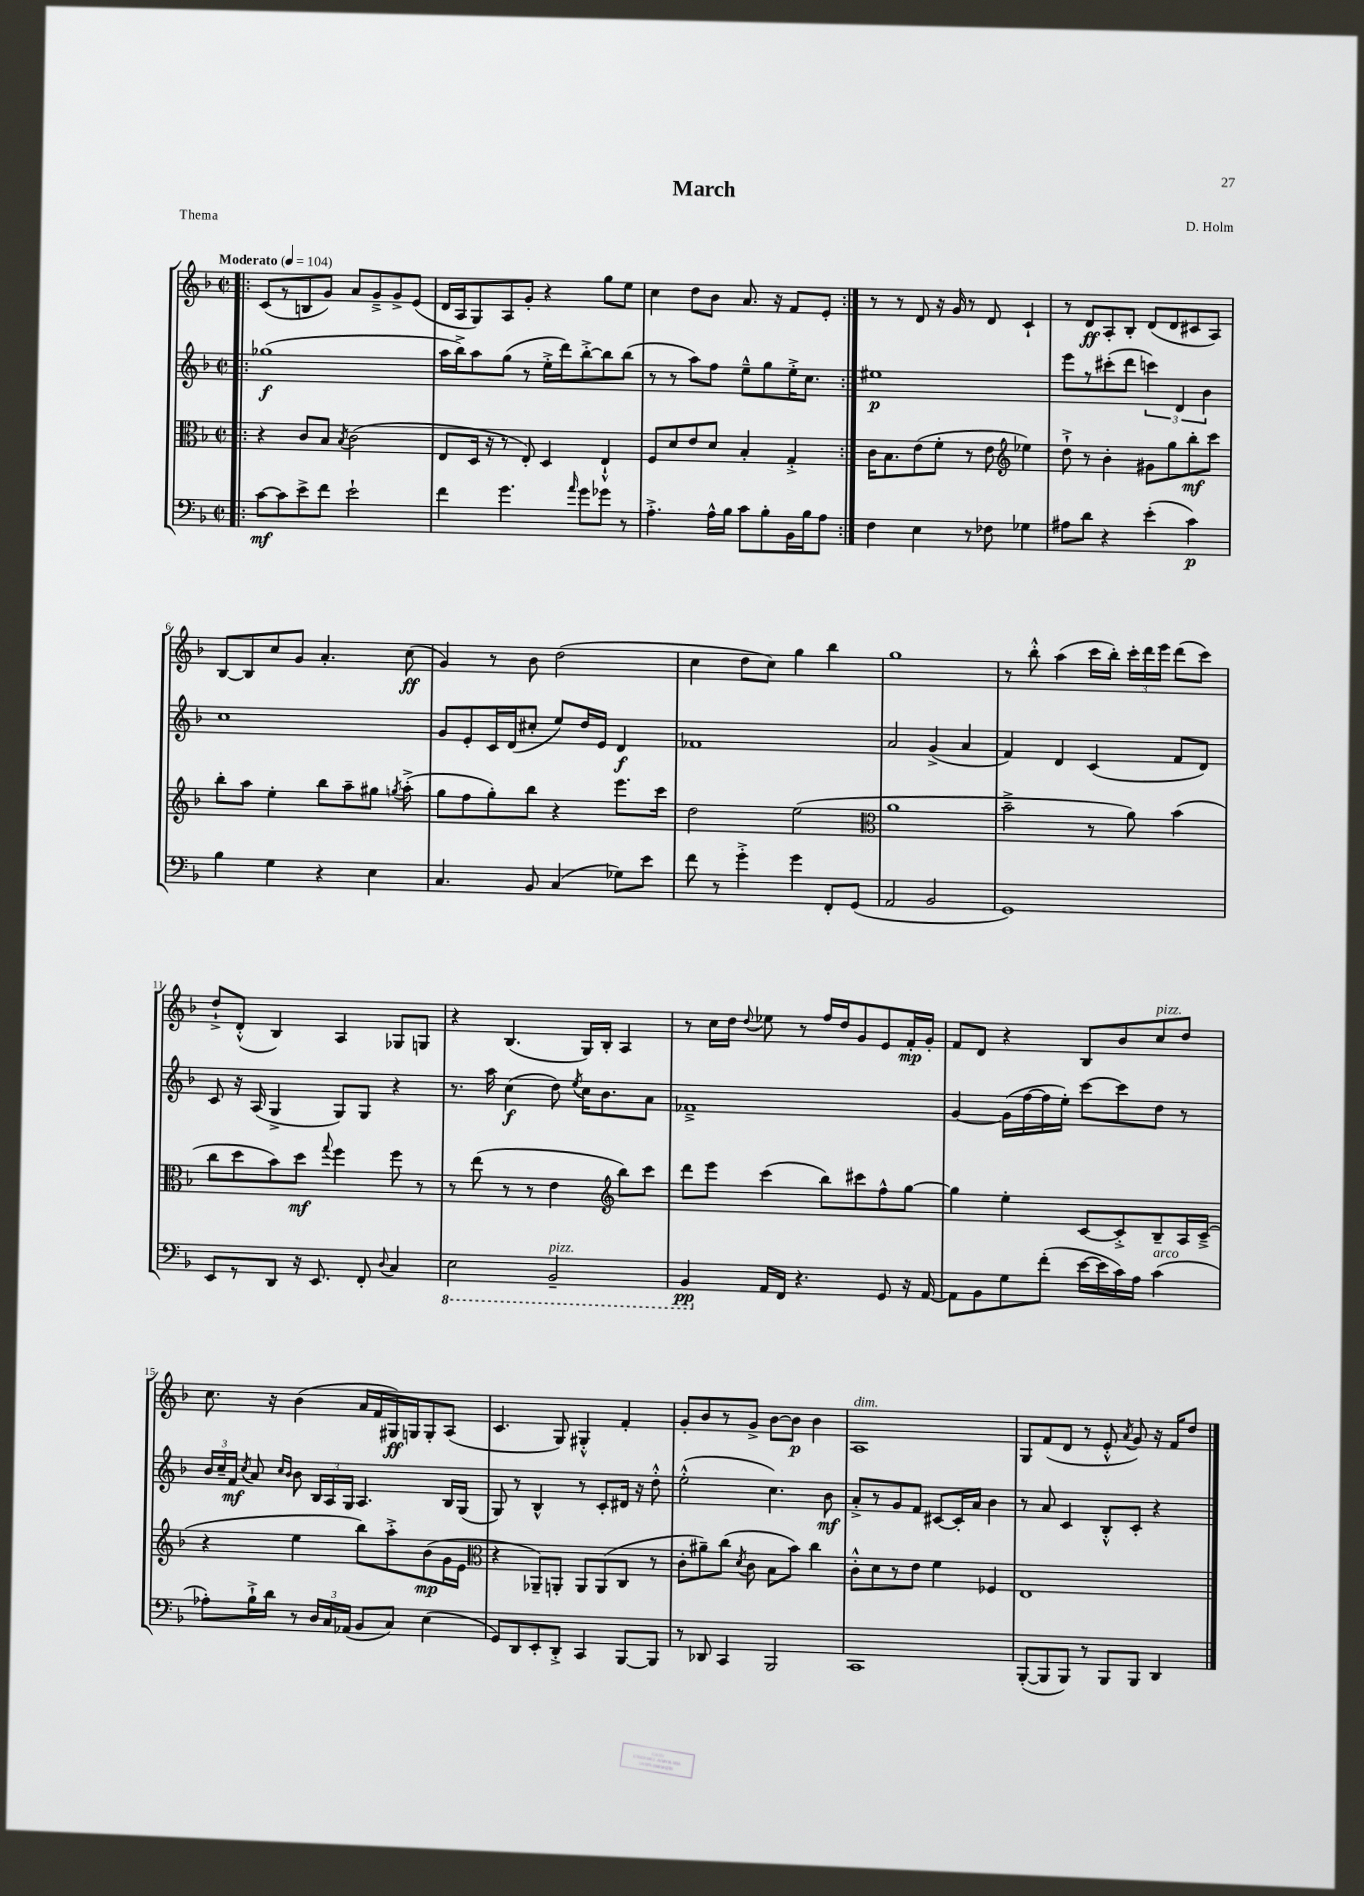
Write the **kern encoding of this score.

**kern	**kern	**kern	**kern
*staff4	*staff3	*staff2	*staff1
*clefF4	*clefC3	*clefG2	*clefG2
*k[b-]	*k[b-]	*k[b-]	*k[b-]
*M2/2	*M2/2	*M2/2	*M2/2
*met(c|)	*met(c|)	*met(c|)	*met(c|)
*MM104	*MM104	*MM104	*MM104
=!|:	=!|:	=!|:	=!|:
[8c\L	4r	(1gg-	(8c/L
8c\]	.	.	8r
8e^\	8c/L	.	8B/
8f\J	8B-/J	.	8g/J)
.	8qB-/	.	.
2e`\	(2c\	.	8a/L
.	.	.	8g~^/
.	.	.	8g^/
.	.	.	(8e/J
=	=	=	=
4f\	8E/L	16aa\LL	16d/LL
.	.	16bb-^\J)	16A/J
.	16D/Jk	8aa\	8G/)
.	16r	.	.
4.g\	8r	(8gg\J	8A/
.	8E'/)	8r	8g'/J
.	4D/	16ee'^\LL	4r
.	.	16ddd\J)	.
16qqa/	.	.	.
8g\L	.	[8bb-'^\	.
8g-\J	4E`^^/	8bb-\]	8gg\L
8r	.	(8bb-\J	8ee\J
=	=	=	=
4.A'^\	8F/L	8r	4cc\
.	8d/	8r	.
.	8e/	8aa\L)	8dd\L
16A^^\LL	8d/J	8ff\J	8b-\J
16B-\JJ	.	.	.
8c\L	4B-'/	8ee~^^\L	8.a/
8B-'\	.	8gg\	.
.	.	.	16r
16BB-\L	4G'^/	16ee'^\K	8f/L
16B-\J	.	8.cc\J	.
8A\J	.	.	8e'/J
=:|!	=:|!	=:|!	=:|!
4F\	16c\LK	1ee#	8r
.	8.B-\	.	.
.	.	.	8r
4E\	(8e\	.	8d/
.	8f'\J	.	16r
.	.	.	16g/
8r	8r	.	8r
8F-\	8e\	.	8d/
*	*clefG2	*	*
4G-\	4ee-\)	.	4c`/
=	=	=	=
8A#\L	8dd`^\	8eee\L	8r
8d\J	8r	8r	8d/L
4r	4b-'\	(8ccc#'\	8A'/
.	.	8ddd\J	8B-'/J
(4e'\	8g#\L	6ccc\)	(8d/L
.	8gg\	.	8d/
.	.	6d/	.
4c\)	8bb-'\	.	8c#/
.	.	6b-\	.
.	8ccc\J	.	8A/J)
=	=	=	=
4B-\	8bb-'\L	1cc	[8B-/L
.	8aa\J	.	8B-/]
4G\	4ee'\	.	8cc/
.	.	.	8g/J
4r	8bb-\L	.	4.a'/
.	8aa~\	.	.
4E\	8gg#\J	.	.
.	8qgg/	.	.
.	(8aa'^\	.	(8cc\
=	=	=	=
4.C/	8gg\L	8g/L	4g/)
.	8ff\	8e'/	.
.	8gg'\)	16c/L	8r
.	.	(16d/J	.
8BB-/	8bb-\J	8cc#'/J	8b-\
(4C/	4r	8ee/L)	(2dd\
.	.	16dd/L	.
.	.	16e/JJ	.
8G-\L)	8.eee\L	4d/	.
8e\J	.	.	.
.	16ccc\Jk	.	.
=	=	=	=
8f\	2dd\	1f-	4cc\
8r	.	.	.
4g'^\	.	.	8dd\L
.	.	.	8cc\J)
4g\	(2ee\	.	4gg\
8FF'/L	.	.	4bb-\
(8GG/J	.	.	.
=	=	=	=
*	*clefC3	*	*
2AA/	1a	2a/	1gg
2BB-/	.	(4g^/	.
.	.	4a/	.
=	=	=	=
1GG)	2b-~^\	4f/)	8r
.	.	.	8bb-'^^\
.	.	4d/	(4aa\
.	8r	(4c/	16ccc\LL
.	.	.	16bb-'\JJ)
.	8a\)	.	24ccc'\LL
.	.	.	24ddd\
.	.	.	24eee\JJ
.	(4b-\	8f/L	(8ddd\L
.	.	8d/J)	8ccc\J)
=	=	=	=
8EE/L	8cc\L	8c/	8dd`^/L
8r	8dd\	16r	(8d'^^/J
.	.	(16A/	.
8DD/J	8b-\)	4G^/	4B-/)
16r	8dd\J	.	.
8.EE/	.	.	.
.	8qqgg/	.	.
.	4ff\	8G/L)	4A/
8FF'/	.	8G/J	.
8qqD/	.	.	.
4C/	8ff\	4r	8G-/L
.	8r	.	8G/J
=	=	=	=
2EE\	8r	8.r	4r
.	(8ee\	.	.
.	.	16aa\	.
.	8r	(4cc\	(4.B-/
.	8r	.	.
2BBB-~/	4e\	8dd\)	.
.	.	8qee/	.
.	.	16cc\LK	16G/LL)
.	.	8.b-\	16B-'/JJ
*	*clefG2	*	*
.	8bb-\L)	.	4A/
.	8ccc\J	8a\J	.
=	=	=	=
4BBB-/	8ddd\L	1f-~^	8r
.	8eee\J	.	16cc\LL
.	.	.	16dd\JJ
.	.	.	8qqdd/
16AA/LL	(4ccc\	.	8ee-\
16FF/JJ	.	.	.
4.r	.	.	8r
.	8bb-\L)	.	16ff/LL
.	.	.	16dd/J
.	8ccc#\	.	8g/
8GG/	8ff^^\	.	8e/
16r	[8gg\J	.	16f'/L
[16AA/	.	.	16g'/JJ
=	=	=	=
8AA\]L	4gg\]	[4g/	8f/L
8BB-\	.	.	8d/J
8G\	4ee'\	(16g\]LL	4r
.	.	[16ff\	.
(8f'\J	.	16ff\]	.
.	.	16ee'\JJ)	.
[16e\LL	[8c/L	[8ccc\L	8B-/L
16e\]	.	.	.
16c\)	8c'^/]	8ccc\]	8b-/
16A\JJ	.	.	.
(4c\	8B-~/	8dd\J	8cc/
.	16A/L	8r	8dd/J
.	(16c~^/JJ	.	.
=	=	=	=
8A-'\L)	4r	24b-/LL	8.cc\
.	.	24cc~/	.
.	.	24f/JJ	.
.	.	8qcc/	.
16B-`^\L	.	8a/	.
16d\JJ	.	.	16r
.	.	16qqcc/LL	.
.	.	16qqb-/JJ	.
8r	4ee\	8b-\	(4b-\
24D/LL	.	24B-/LL	.
24C/	.	24A/	.
(24AA-/JJ	.	24G/JJ	.
8BB-/L	8bb-\L)	4.A/	16a/LL
.	.	.	16f/
8C/J)	8aa'^\	.	16G#/)
.	.	.	16G/J
(4E\	(8b-\	.	8G'/
.	16g\L	16B-/LL	(8A/J
.	16e\JJ	(16G/JJ	.
=	=	=	=
*	*clefC3	*	*
8GG/L)	4r	8G/)	4.c/
8DD/	.	8r	.
8EE'/	8AA-~/L)	4B-^^/	.
8DD'^/J	8AA'/J	.	8G/)
4CC/	8AA/L	8r	4G#'^^/
.	(8AA/	8c'/L	.
[8BBB-/L	8C/J	16d#/Jk	4f'/
.	.	16r	.
8BBB-/]J	8r	8dd'^^\	.
=	=	=	=
8r	8c'\L	(2ee'^^\	8g'/L
8DD-/	8a#~\)	.	8b-/
4CC/	(8cc\J	.	8r
.	8qd/	.	.
.	8c\	.	8g^/J
2BBB-/	8B-\L	4.cc\)	[8b-\L
.	8b-\J)	.	8b-\]J
.	4cc\	.	4b-\
.	.	8b-\	.
=	=	=	=
1CC	8c'^^\L	8a'^/L	1A
.	8d\	8r	.
.	8r	8g/	.
.	8e\J	8f/J	.
.	4f\	[8c#/L	.
.	.	16c#'/]L	.
.	.	16a/JJ	.
.	4F-/	4b-\	.
=	=	=	=
([8BBB-'/L	1E	8r	8G/L
8BBB-/]	.	8a/	(8f/
8BBB-/J)	.	4c/	8d/J
8r	.	.	8r
8BBB-/L	.	8B-'^^/L	8e'^^/
.	.	.	8qa/
8BBB-/J	.	8c'/J	8g/)
4DD/	.	4r	16r
.	.	.	16f/LK
.	.	.	8dd/J
==	==	==	==
*-	*-	*-	*-
